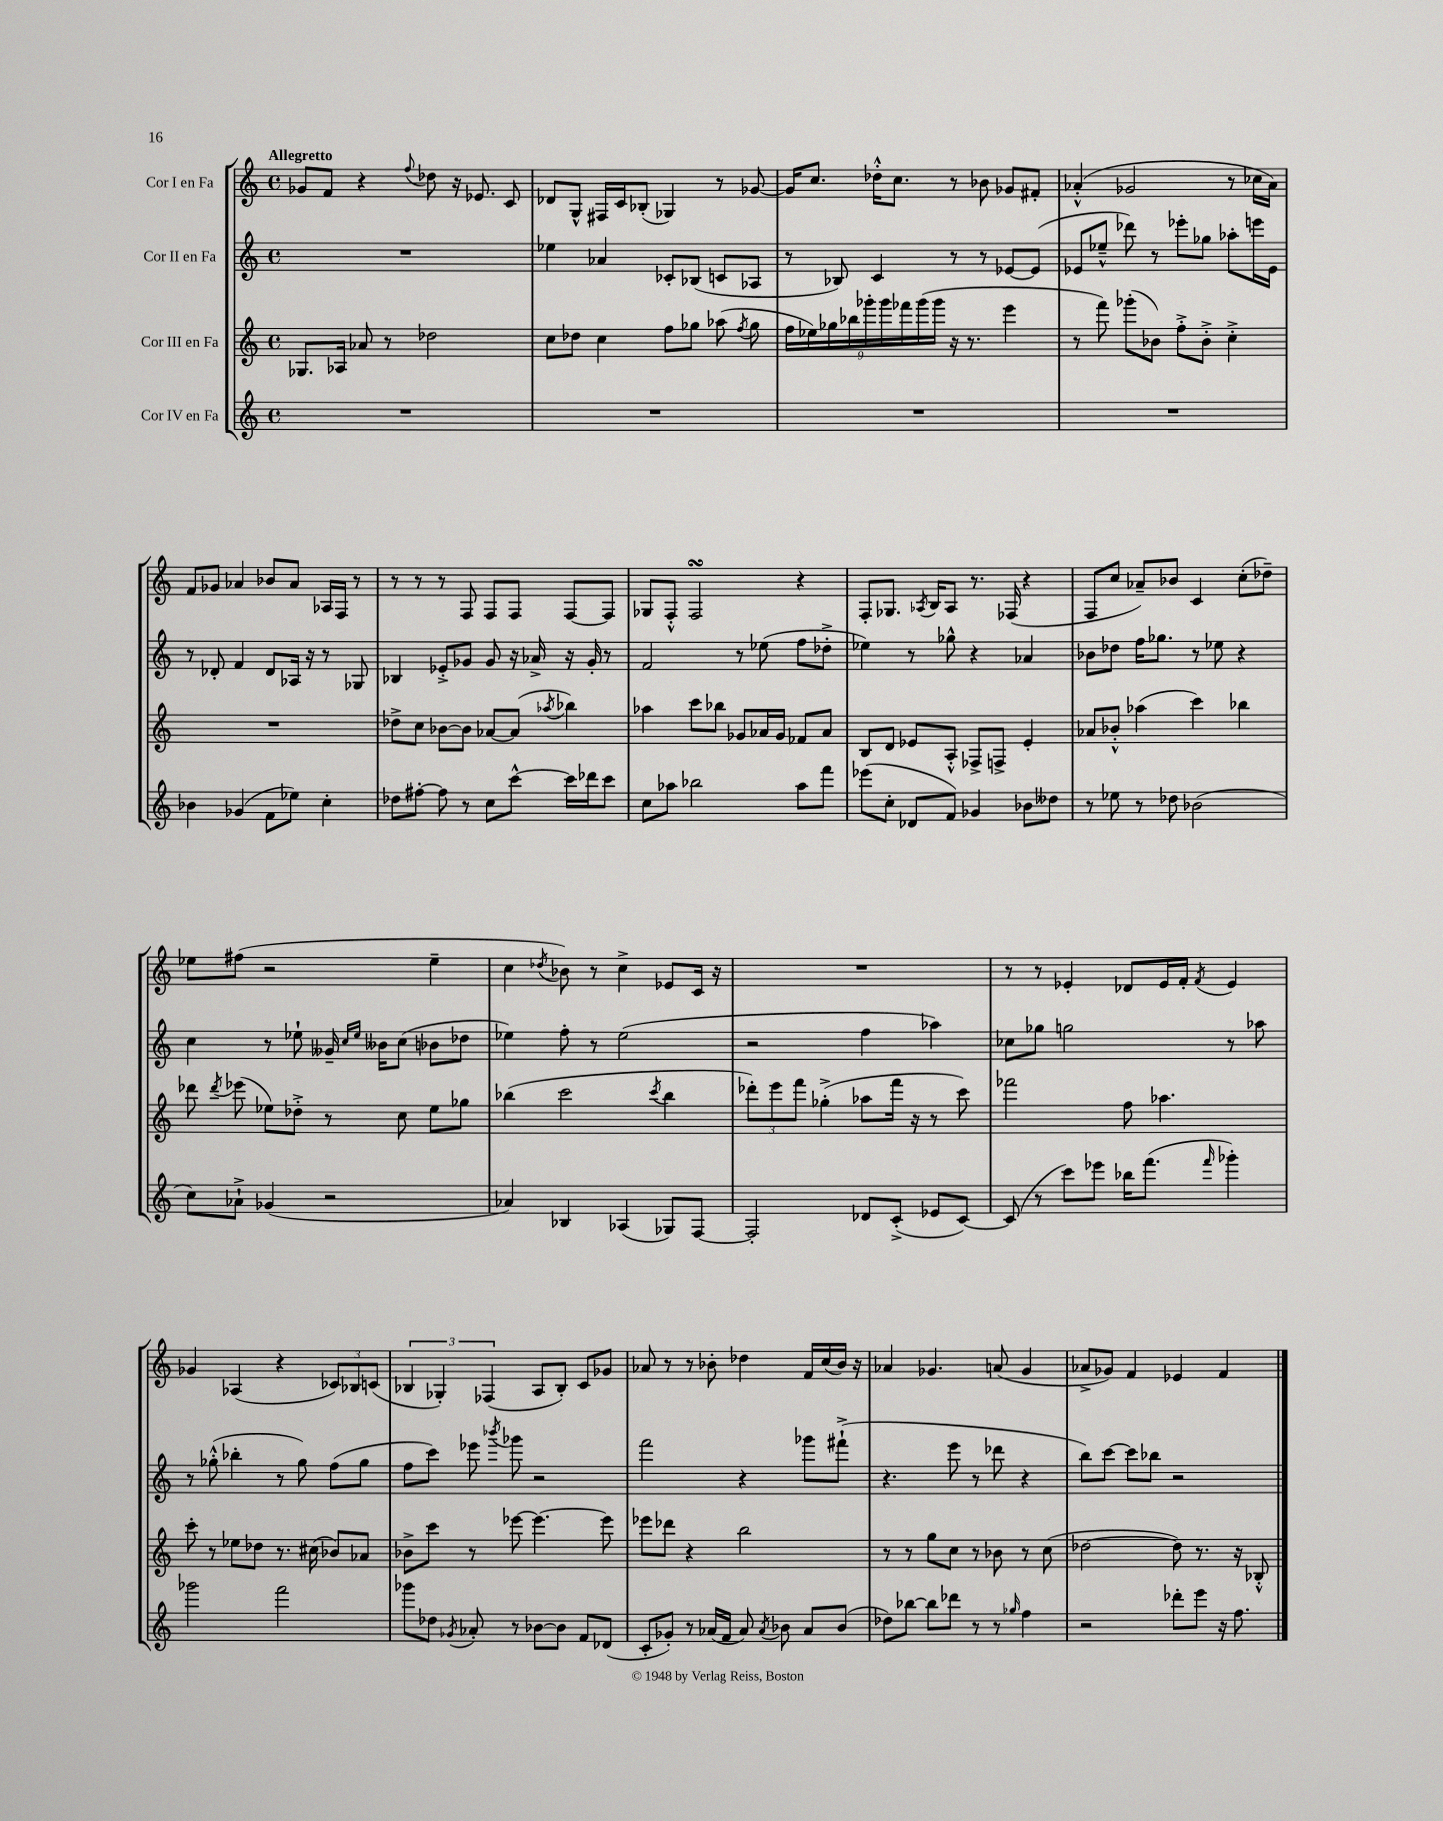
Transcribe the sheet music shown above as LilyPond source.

<<
\new StaffGroup <<
\new Staff = "s0" \with { instrumentName = "Cor I en Fa" } {
    \clef treble \key c \major \defaultTimeSignature \time 4/4 \tempo "Allegretto"
    \autoBeamOff ges'8[ f'8] r4 \appoggiatura { f''8 } des''8 r16 ees'8. c'8 |
    des'8[ g8]-^ fis16[ c'16 bes8]-.( ges4) r8 ges'8~ |
    ges'16[ c''8.] des''16[-.-^ c''8.] r8 bes'8 ges'8[ fis'8]-. |
    aes'4-.-^( ges'2 r8 ces''16[ aes'16]) |
    f'8[ ges'8] aes'4 bes'8[ aes'8] aes16[ f16] r8 |
    r8 r8 r8 f8 f8[ f8] f8[~ f8] |
    ges8[ f8]-.-^ f2\turn r4 |
    f8[-. ges8.] \acciaccatura { aes8 } b16[ aes8] r8. fes16( r4 |
    f8[ c''8] aes'8[--) bes'8] c'4 c''8[-.( des''8]--) |
    ees''8[ fis''8]( r2 ees''4-- |
    c''4 \acciaccatura { des''8 } bes'8) r8 c''4-> ees'8[ c'16] r16 |
    R1 |
    r8 r8 ees'4-. des'8[ ees'16 f'16]-. \acciaccatura { f'8 } ees'4 |
    ges'4 aes4( r4 \tuplet 3/2 { ces'8[) bes8 c'8]( } |
    \tuplet 3/2 { bes4 ges4-.) fes4( } a8[ bes8]-.) c'8[ ges'8] |
    aes'8 r8 r8 bes'8-. des''4 f'16[ c''16( bes'16]) r16 |
    aes'4 ges'4. a'8( ges'4 |
    aes'8[-> ges'8]) f'4 ees'4 f'4 \bar "|." |
}
\new Staff = "s1" \with { instrumentName = "Cor II en Fa" } {
    \clef treble \key c \major \defaultTimeSignature \time 4/4
    \autoBeamOff R1 |
    ees''4 aes'4 ces'8[-. bes8]( c'8[ aes8] |
    r8 bes8) c'4 r8 r8 ees'8[~ ees'8]( |
    ees'8[ ees''8]---^ des'''8) r8 ees'''8[-. ges''8] aes''8[-. e'''16 ees'16] |
    r8 des'8-. f'4 des'8[ aes16] r16 r8 ges8 |
    bes4 ees'8[-.-> ges'8] ges'8 r16 aes'16-> r16 ges'16-. r8 |
    f'2 r8 ees''8( f''8[ des''8]-.-> |
    ees''4) r8 ges''8-^ r4 aes'4 |
    bes'8[ des''8] f''16[ ges''8.] r8 ees''8 r4 |
    c''4 r8 ees''8-! geses'16-- \grace { c''16[ ees''16] } beses'16[ c''8]( bes'8[ des''8] |
    ees''4) f''8-. r8 ees''2( |
    r2 f''4 aes''4) |
    ces''8[ ges''8] g''2 r8 aes''8 |
    r8 ges''8-.-^( bes''4-. r8 ges''8) f''8[( ges''8] |
    f''8[ c'''8]) ees'''8 \acciaccatura { bes'''8 } ges'''8 r2 |
    f'''2 r4 ges'''8[ fis'''8]-!->( |
    r4. e'''8 r8 des'''8 r4 |
    b''8[) c'''8]~ c'''8[ bes''8] r2 \bar "|." |
}
\new Staff = "s2" \with { instrumentName = "Cor III en Fa" } {
    \clef treble \key c \major \defaultTimeSignature \time 4/4
    \autoBeamOff ges8.[ aes16] aes'8 r8 des''2 |
    c''8[ des''8] c''4 f''8[ ges''8] aes''8( \acciaccatura { f''8 } ges''8 |
    \tuplet 9/8 { f''16[ ees''16) ges''16 bes''16 ges'''16-. ges'''16 fes'''16 ges'''16( ges'''16] } r16 r8. e'''4 |
    r8 f'''8) ges'''8[-.( bes'8]) f''8[-.-> bes'8]-.-> c''4-.-> |
    R1 |
    des''8[-> c''8] bes'8[~ bes'8] aes'8[~ aes'8]( \acciaccatura { aes''8 } bes''4) |
    aes''4 c'''8[ bes''8] ges'8[ aes'16 ges'16] fes'8[ aes'8] |
    b8[ d'8] ees'8[ a8]-.-^ fes8[-> f8]-> ees'4-. |
    aes'8[ bes'8]-.-^ aes''4( c'''4) bes''4 |
    des'''8 \acciaccatura { des'''8 } ees'''8( ees''8[) des''8]-.-> r8 c''8 ees''8[ ges''8] |
    bes''4( c'''2 \acciaccatura { c'''8 } bes''4 |
    \tuplet 3/2 { des'''8[-.) e'''8 f'''8] } ges''4-.->( aes''8[ f'''16] r16 r8 c'''8) |
    fes'''2 f''8 aes''4. |
    c'''8-. r8 ees''8[ des''8] r8. cis''16( bes'8[) aes'8] |
    bes'8[-> c'''8] r8 ees'''8~ ees'''4.~ ees'''8 |
    ees'''8[ des'''8] r4 b''2 |
    r8 r8 g''8[ c''8] r8 bes'8 r8 c''8( |
    des''2~ des''8) r8. r16 bes8-.-^ \bar "|." |
}
\new Staff = "s3" \with { instrumentName = "Cor IV en Fa" } {
    \clef treble \key c \major \defaultTimeSignature \time 4/4
    \autoBeamOff R1 |
    R1 |
    R1 |
    R1 |
    bes'4 ges'4( f'8[ ees''8]) c''4-. |
    des''8[ fis''8]~-. fis''8 r8 c''8[ c'''8]~-^ c'''16[ des'''16 c'''8] |
    c''8[ aes''8] bes''2 aes''8[ f'''8] |
    ees'''8[( c''8]-. des'8[ f'8]) ges'4 bes'8[ deses''8] |
    r8 ees''8 r8 des''8 bes'2( |
    c''8[) aes'8]-!-> ges'4( r2 |
    aes'4) bes4 aes4( ges8[) f8]~ |
    f2-. des'8[ c'8]-.->( ees'8[ c'8]~) |
    c'8( r8 c'''8[) ees'''8] bes''16[ f'''8.]( \grace { f'''16 } ges'''4-.) |
    ges'''2 f'''2 |
    ges'''8[ des''8] \acciaccatura { ges'8 } aes'8-. r8 bes'8[~ bes'8] f'8[ des'8]( |
    c'8[-. ges'8]-.) r8 aes'16[( f'16] aes'8) \acciaccatura { aes'8 } bes'8 aes'8[ bes'8]( |
    des''8[) bes''8]~ bes''8[ des'''8] r8 r8 \grace { ges''16 } f''4 |
    r2 des'''8[-. e'''8] r16 f''8. \bar "|." |
}
>>
>>
\layout { \context { \Score \remove "Bar_number_engraver" } }
